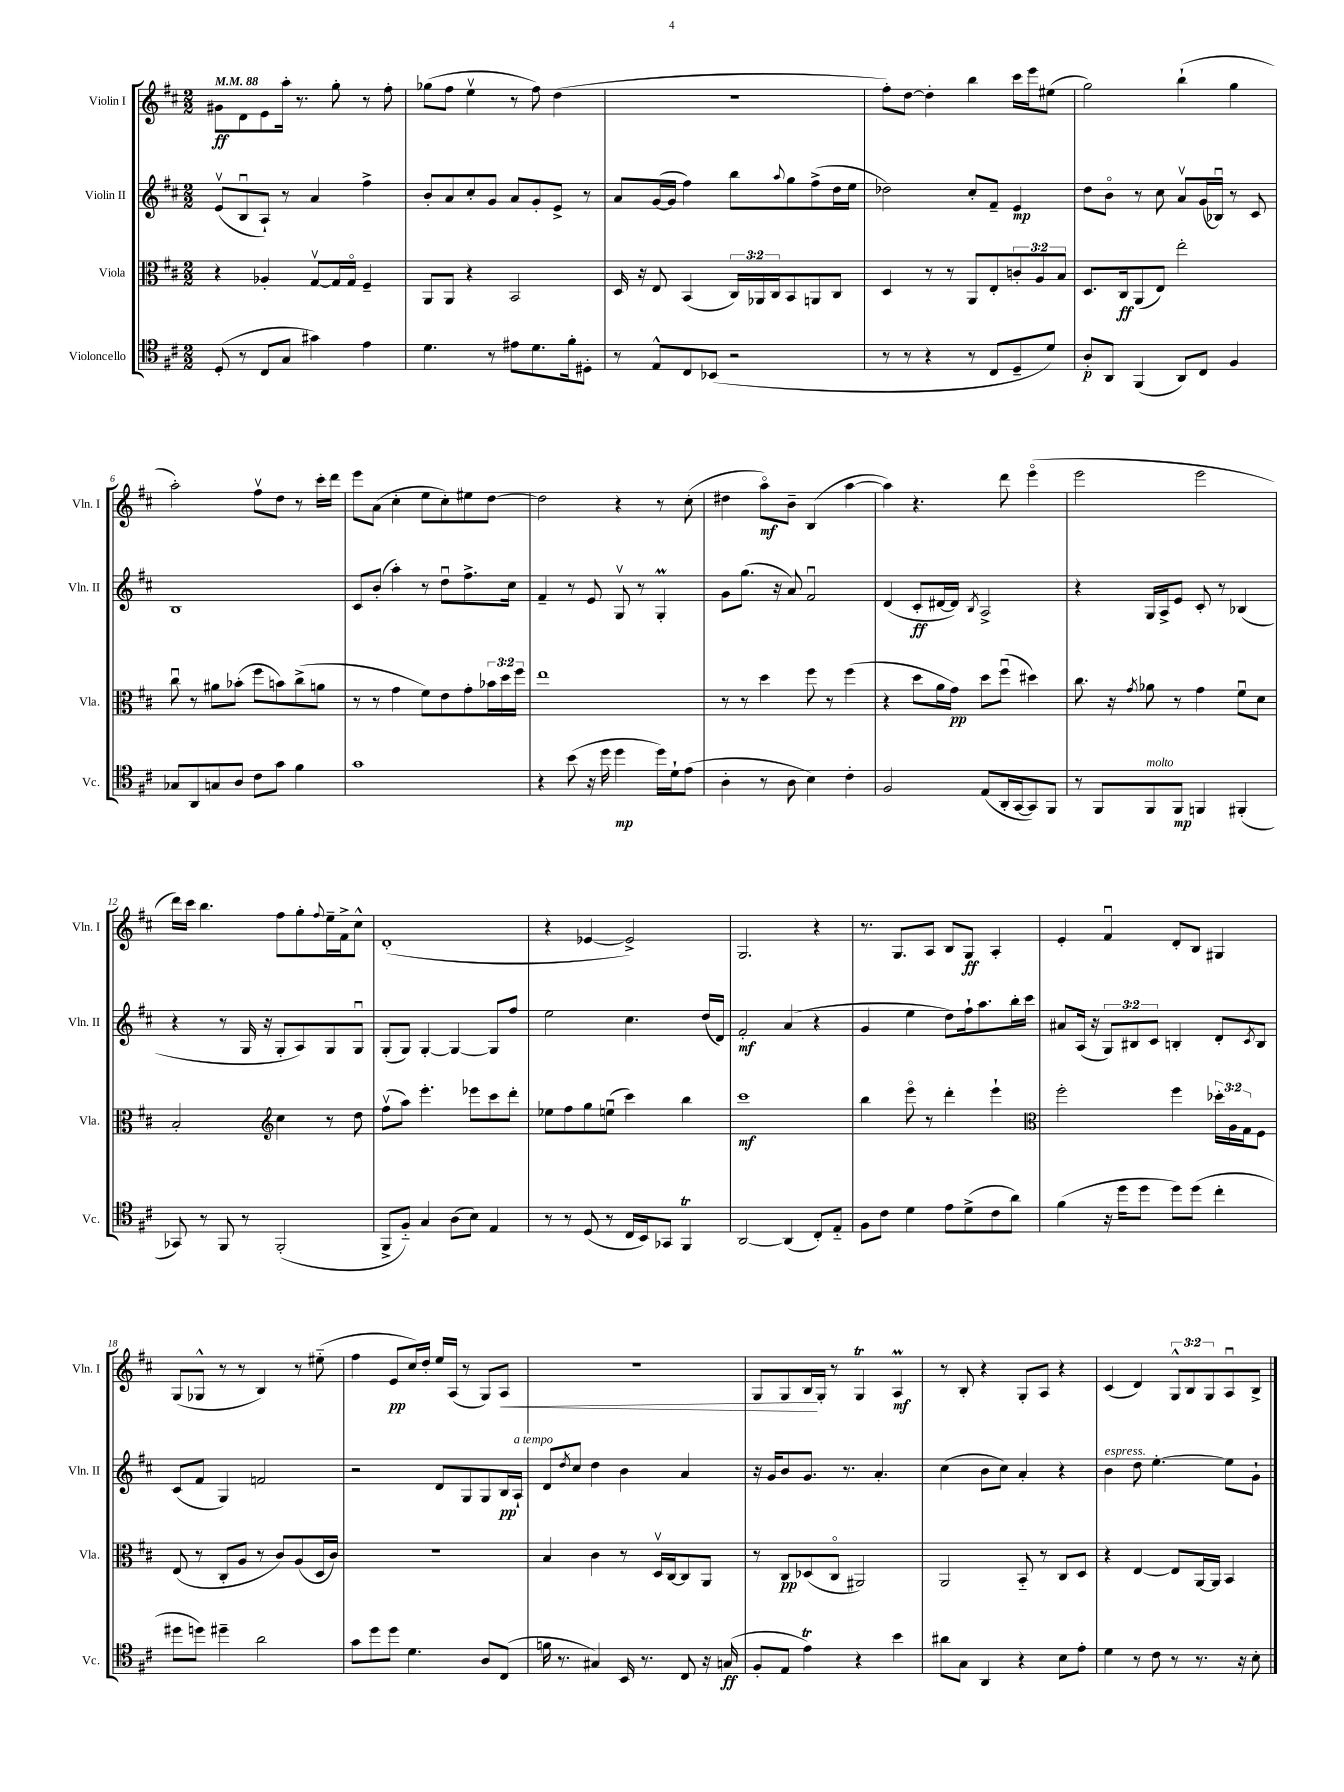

**kern	**dynam	**kern	**dynam	**kern	**dynam	**kern	**dynam
*part4	*part4	*part3	*part3	*part2	*part2	*part1	*part1
*staff4	*staff4	*staff3	*staff3	*staff2	*staff2	*staff1	*staff1
*I"Violoncello	*	*I"Viola	*	*I"Violin II	*	*I"Violin I	*
*I'Vc.	*	*I'Vla.	*	*I'Vln. II	*	*I'Vln. I	*
*clefC4	*	*clefC3	*	*clefG2	*	*clefG2	*
*k[f#c#]	*	*k[f#c#]	*	*k[f#c#]	*	*k[f#c#]	*
*M2/2	*	*M2/2	*	*M2/2	*	*M2/2	*
*MM88	*	*MM88	*	*MM88	*	*MM88	*
=1	=1	=1	=1	=1	=1	=1	=1
(8D'/	.	4r	.	(8ev/L	.	8g#X\L	ff
8r	.	.	.	8Bu/	.	8d\	.
8C#/L	.	4A-X'/	.	8A`/J)	.	8e\	.
8G/J	.	.	.	8r	.	16aa'\Jk	.
.	.	.	.	.	.	8.r	.
4g#X\)	.	[8Gv/L	.	4a/	.	.	.
.	.	16G/L]	.	.	.	8gg'\	.
.	.	16G/JJ	.	.	.	.	.
4e\	.	4F#~/	.	4ff#^\	.	8r	.
.	.	.	.	.	.	8ff#'\	.
=2	=2	=2	=2	=2	=2	=2	=2
4.d\	.	8AA/L	.	8b'/L	.	(8gg-X\L	.
.	.	8AA/J	.	8a/	.	8ff#\J	.
.	.	4r	.	8cc#'/	.	4eev\	.
8r	.	.	.	8g/J	.	.	.
8e#X\L	.	2BB/	.	8a/L	.	8r	.
8.d\	.	.	.	8g'/	.	8ff#\)	.
.	.	.	.	8e^/J	.	(4dd\	.
16f#'\k	.	.	.	.	.	.	.
8D#X'\J	.	.	.	8r	.	.	.
=3	=3	=3	=3	=3	=3	=3	=3
8r	.	16D/	.	8a/L	.	1r	.
.	.	16r	.	.	.	.	.
8E^^/L	.	8E/	.	([16g/L	.	.	.
.	.	.	.	16g/JJ]	.	.	.
8C#/	.	(4BB/	.	4ff#\)	.	.	.
(8BB-X/J	.	.	.	.	.	.	.
2r	.	24C#/LL)	.	8bb\L	.	.	.
.	.	24AA-X/	.	.	.	.	.
.	.	24C#/J	.	.	.	.	.
.	.	.	.	8qqaa/	.	.	.
.	.	8BB/	.	8gg\	.	.	.
.	.	8AAn/	.	(8ff#^\	.	.	.
.	.	8C#/J	.	16dd\L	.	.	.
.	.	.	.	16ee\JJ	.	.	.
=4	=4	=4	=4	=4	=4	=4	=4
8r	.	4D/	.	2dd-X\)	.	8ff#'\L)	.
8r	.	.	.	.	.	[8dd\J	.
4r	.	8r	.	.	.	4dd'\]	.
.	.	8r	.	.	.	.	.
8r	.	8AA/L	.	8cc#'/L	.	4bb\	.
8C#/L	.	8E'/	.	8f#~/J	.	.	.
8D~/	.	12cn'/	.	4e/	mp	16ccc#\LL	.
.	.	.	.	.	.	16eee\J	.
.	.	12A/	.	.	.	.	.
8d/J)	.	.	.	.	.	(8ee#X\J	.
.	.	12B/J	.	.	.	.	.
=5	=5	=5	=5	=5	=5	=5	=5
8A'/L	p	8.D/L	.	8dd\L	.	2gg\)	.
8AA/J	.	.	.	8b\J	.	.	.
.	.	16C#/k	ff	.	.	.	.
(4FF#/	.	(8AA/	.	8r	.	.	.
.	.	8E/J)	.	8cc#\	.	.	.
8AA/L)	.	2ee'\	.	8av/L	.	(4bb`\	.
8C#/J	.	.	.	(16g/L	.	.	.
.	.	.	.	16B-Xu/JJ)	.	.	.
4F#/	.	.	.	8r	.	4gg\	.
.	.	.	.	8c#/	.	.	.
!!LO:LB:g=z
=6	=6	=6	=6	=6	=6	=6	=6
8G-X/L	.	8cc#u\	.	1B	.	2aa'\)	.
8AA/	.	8r	.	.	.	.	.
8Gn/	.	8a#X\L	.	.	.	.	.
8A/J	.	(8b-X'\J	.	.	.	.	.
8c#\L	.	8ff#\L	.	.	.	8ff#v\L	.
8g\J	.	8bn\)	.	.	.	8dd\J	.
4f#\	.	(8cc#^\	.	.	.	8r	.
.	.	8an\J	.	.	.	16ccc#'\LL	.
.	.	.	.	.	.	16ddd\JJ	.
=7	=7	=7	=7	=7	=7	=7	=7
1g	.	8r	.	8c#/L	.	8eee\L	.
.	.	8r	.	(8b'/J	.	(8a\J	.
.	.	4g\	.	4aa'\)	.	4cc#'\	.
.	.	8f#\L)	.	8r	.	8ee\L	.
.	.	8e\	.	8ddu\L	.	8cc#'\)	.
.	.	8g'\	.	8.ff#^\	.	8ee#X\	.
.	.	24b-X\L	.	.	.	[8dd\J	.
.	.	24dd\	.	.	.	.	.
.	.	.	.	16cc#\Jk	.	.	.
.	.	24ff#\JJ	.	.	.	.	.
=8	=8	=8	=8	=8	=8	=8	=8
4r	.	1ee	.	4f#~/	.	2dd\]	.
(8b\	.	.	.	8r	.	.	.
16r	.	.	.	8e/	.	.	.
16dd\	.	.	.	.	.	.	.
4dd\	mp	.	.	8Gv/	.	4r	.
.	.	.	.	8r	.	.	.
16dd\LL)	.	.	.	4GM'/	.	8r	.
16d`\J	.	.	.	.	.	.	.
(8e\J	.	.	.	.	.	(8cc#'\	.
=9	=9	=9	=9	=9	=9	=9	=9
4A'\	.	8r	.	8g\L	.	4dd#X\	.
.	.	8r	.	(8.gg\J	.	.	.
8r	.	4dd\	.	.	.	8aa\L)	mf
.	.	.	.	16r	.	.	.
8A\	.	.	.	8a/)	.	8b~\J	.
4B\)	.	8ff#\	.	2f#u/	.	(4B/	.
.	.	8r	.	.	.	.	.
4c#'\	.	(4ff#\	.	.	.	[4aa\	.
=10	=10	=10	=10	=10	=10	=10	=10
2F#/	.	4r	.	(4d/	.	4aa\])	.
.	.	8dd\L	.	8c#'/L	ff	4.r	.
.	.	16a\L	.	[16d#X/L	.	.	.
.	.	16g\JJ)	pp	16d#/JJ])	.	.	.
.	.	.	.	8qB/	.	.	.
(8E/L	.	8dd\L	.	2A^/	.	.	.
16AA'/L	.	(8ff#u\J	.	.	.	8ddd\	.
[16GG/J	.	.	.	.	.	.	.
8GG/])	.	4dd#X\)	.	.	.	(4eee\	.
8FF#/J	.	.	.	.	.	.	.
=11	=11	=11	=11	=11	=11	=11	=11
8r	.	8.cc#\	.	4r	.	2eee\	.
8FF#/L	.	.	.	.	.	.	.
.	.	16r	.	.	.	.	.
.	.	8qg/	.	.	.	.	.
!LO:TX:a:i:t=molto	!	!	!	!	!	!	!
8FF#/	.	8a-X\	.	16G/LL	.	.	.
.	.	.	.	16A^/J	.	.	.
8FF#/J	mp	8r	.	8e/J	.	.	.
4FFn/	.	4g\	.	8c#'/	.	2eee\	.
.	.	.	.	8r	.	.	.
(4FF#X'/	.	8f#u\L	.	(4B-X/	.	.	.
.	.	8d\J	.	.	.	.	.
!!LO:LB:g=z
=12	=12	=12	=12	=12	=12	=12	=12
8GG-X/)	.	2B'/	.	4r	.	16ddd\LL)	.
.	.	.	.	.	.	16ccc#\JJ	.
8r	.	.	.	.	.	4.bb\	.
8FF#/	.	.	.	8r	.	.	.
8r	.	.	.	16G/	.	.	.
.	.	.	.	16r	.	.	.
*	*	*clefG2	*	*	*	*	*
(2FF#'/	.	4cc#\	.	8G'/L	.	8ff#\L	.
.	.	.	.	8A/)	.	8gg'\	.
.	.	.	.	.	.	8qqff#/	.
.	.	8r	.	8G/	.	16ee~\L	.
.	.	.	.	.	.	16f#^\J	.
.	.	8dd\	.	8Gu/J	.	8cc#^^\J	.
=13	=13	=13	=13	=13	=13	=13	=13
8FF#^/L	.	(8ff#v\L	.	(8G'/L	.	(1d'	.
8F#/J)	.	8aa\J)	.	8G/J)	.	.	.
4G/	.	4.eee'\	.	[4G'/	.	.	.
(8A\L	.	.	.	4G/_	.	.	.
8B\J)	.	8eee-X\L	.	.	.	.	.
4E/	.	8ccc#\	.	8G/L]	.	.	.
.	.	8ddd'\J	.	8ff#/J	.	.	.
=14	=14	=14	=14	=14	=14	=14	=14
8r	.	8ee-X\L	.	2ee\	.	4r	.
8r	.	8ff#\	.	.	.	.	.
(8D/	.	8gg\	.	.	.	[4e-X/	.
8r	.	(8eenu\J	.	.	.	.	.
16C#/LL	.	4ccc#\)	.	4.cc#\	.	2e-^/])	.
16BB/J)	.	.	.	.	.	.	.
8GG-X/J	.	.	.	.	.	.	.
4FF#t/	.	4bb\	.	.	.	.	.
.	.	.	.	(16dd/LL	.	.	.
.	.	.	.	16d/JJ)	.	.	.
=15	=15	=15	=15	=15	=15	=15	=15
[2AA/	.	1ccc#	mf	2f#'/	mf	2.G/	.
(4AA/]	.	.	.	(4a/	.	.	.
8C#'/L)	.	.	.	4r	.	4r	.
8E/J	.	.	.	.	.	.	.
=16	=16	=16	=16	=16	=16	=16	=16
8F#\L	.	4bb\	.	4g/	.	8.r	.
8c#\J	.	.	.	.	.	.	.
.	.	.	.	.	.	8.G/L	.
4d\	.	8eee\	.	4ee\	.	.	.
.	.	8r	.	.	.	8A/J	.
8e\L	.	4ddd'\	.	8dd\L)	.	8B/L	.
(8d^\	.	.	.	16ff#`\k	.	8G/J	ff
.	.	.	.	8.aa\	.	.	.
8c#\	.	4eee`\	.	.	.	4A'/	.
8a\J)	.	.	.	16bb'\L	.	.	.
.	.	.	.	16ccc#\JJ	.	.	.
=17	=17	=17	=17	=17	=17	=17	=17
*	*	*clefC3	*	*	*	*	*
(4f#\	.	2ff#'\	.	8a#X/L	.	4e'/	.
.	.	.	.	(16A/Jk	.	.	.
.	.	.	.	16r	.	.	.
16r	.	.	.	12G/L)	.	4f#u/	.
16dd\KL	.	.	.	.	.	.	.
.	.	.	.	12B#X/	.	.	.
8dd\J	.	.	.	.	.	.	.
.	.	.	.	12c#/J	.	.	.
8dd\L)	.	4ff#\	.	4Bn'/	.	8d'/L	.
(8dd\J	.	.	.	.	.	8B/J	.
4cc#'\	.	24dd-X'\LL	.	8d'/L	.	4G#X/	.
.	.	24A\	.	.	.	.	.
.	.	24G\J	.	.	.	.	.
.	.	.	.	8qc#/	.	.	.
.	.	8F#\J	.	8B/J	.	.	.
!!LO:LB:g=z
=18	=18	=18	=18	=18	=18	=18	=18
8dd#X\L	.	(8E/	.	(8c#/L	.	(8G/L	.
8ddn\J)	.	8r	.	8f#/J	.	8G-X^^/J	.
4dd#X~\	.	8C#'/L	.	4G/)	.	8r	.
.	.	8A/J	.	.	.	8r	.
2a\	.	8r	.	2fn/	.	4B/)	.
.	.	8c#/L)	.	.	.	.	.
.	.	(8A/	.	.	.	8r	.
.	.	16D/L	.	.	.	(8ee#X\	.
.	.	16c#/JJ)	.	.	.	.	.
=19	=19	=19	=19	=19	=19	=19	=19
8g\L	.	1r	.	2r	.	4ff#\	.
8dd\	.	.	.	.	.	.	.
8dd\J	.	.	.	.	.	8e/L	pp
4.d\	.	.	.	.	.	16cc#/L)	.
.	.	.	.	.	.	16dd'/JJ	.
.	.	.	.	8d/L	.	16ee/LL	.
.	.	.	.	.	.	(16A/JJ	.
.	.	.	.	8G/	.	8r	.
8A/L	.	.	.	8G/	.	8G/L)	.
!	!	!	!	!	!	!	!LO:HP:b
(8C#/J	.	.	.	16B/L	pp	8A/J	<
!	!	!	!	!LO:TX:a:i:t=a tempo	!	!	!
.	.	.	.	16A`/JJ	.	.	.
=20	=20	=20	=20	=20	=20	=20	=20
16fn\	.	4B/	.	8d/L	.	1r	.
8.r	.	.	.	.	.	.	.
.	.	.	.	8qdd/	.	.	.
.	.	.	.	8cc#/J	.	.	.
4G#X/)	.	4c#\	.	4dd\	.	.	.
16BB/	.	8r	.	4b\	.	.	.
8.r	.	.	.	.	.	.	.
.	.	16Dv/LL	.	.	.	.	.
.	.	[16C#/J	.	.	.	.	.
8C#/	.	8C#/]	.	4a/	.	.	.
16r	.	8AA/J	.	.	.	.	.
(16Gn/	ff	.	.	.	.	.	.
=21	=21	=21	=21	=21	=21	=21	=21
8F#'/L	.	8r	.	16r	.	8G/L	.
.	.	.	.	16g/KL	.	.	.
8E/J	.	8C#/L	pp	8b/	.	8G/	.
4eT\)	.	(8D-X/	.	8.g/J	.	16B/L	.
.	.	.	.	.	.	16G'/JJ	[
.	.	8C#/J	.	.	.	8r	.
.	.	.	.	8.r	.	.	.
4r	.	2AA#X/)	.	.	.	4GT/	.
.	.	.	.	4.a'/	.	.	.
4b\	.	.	.	.	.	4AM/	mf
=22	=22	=22	=22	=22	=22	=22	=22
8a#X\L	.	2AA/	.	(4cc#\	.	8r	.
8G\J	.	.	.	.	.	8B'/	.
4AA/	.	.	.	8b\L	.	4r	.
.	.	.	.	8cc#\J)	.	.	.
4r	.	8BB/	.	4a'/	.	8G'/L	.
.	.	8r	.	.	.	8A/J	.
8B\L	.	8C#/L	.	4r	.	4r	.
8e'\J	.	8D/J	.	.	.	.	.
=23	=23	=23	=23	=23	=23	=23	=23
!	!	!	!	!LO:TX:a:i:t=espress.	!	!	!
4d\	.	4r	.	4b\	.	(4c#/	.
8r	.	[4E/	.	8dd\	.	4d/)	.
8c#\	.	.	.	[4.ee'\	.	.	.
8r	.	8E/L]	.	.	.	12G^^/L	.
.	.	.	.	.	.	12B/	.
8.r	.	[16AA/L	.	.	.	.	.
.	.	.	.	.	.	12G/	.
.	.	16AA/JJ]	.	.	.	.	.
.	.	4BB/	.	8ee\L]	.	8Au/	.
16r	.	.	.	.	.	.	.
8B'\	.	.	.	8g`\J	.	8B^/J	.
==	==	==	==	==	==	==	==
*-	*-	*-	*-	*-	*-	*-	*-
